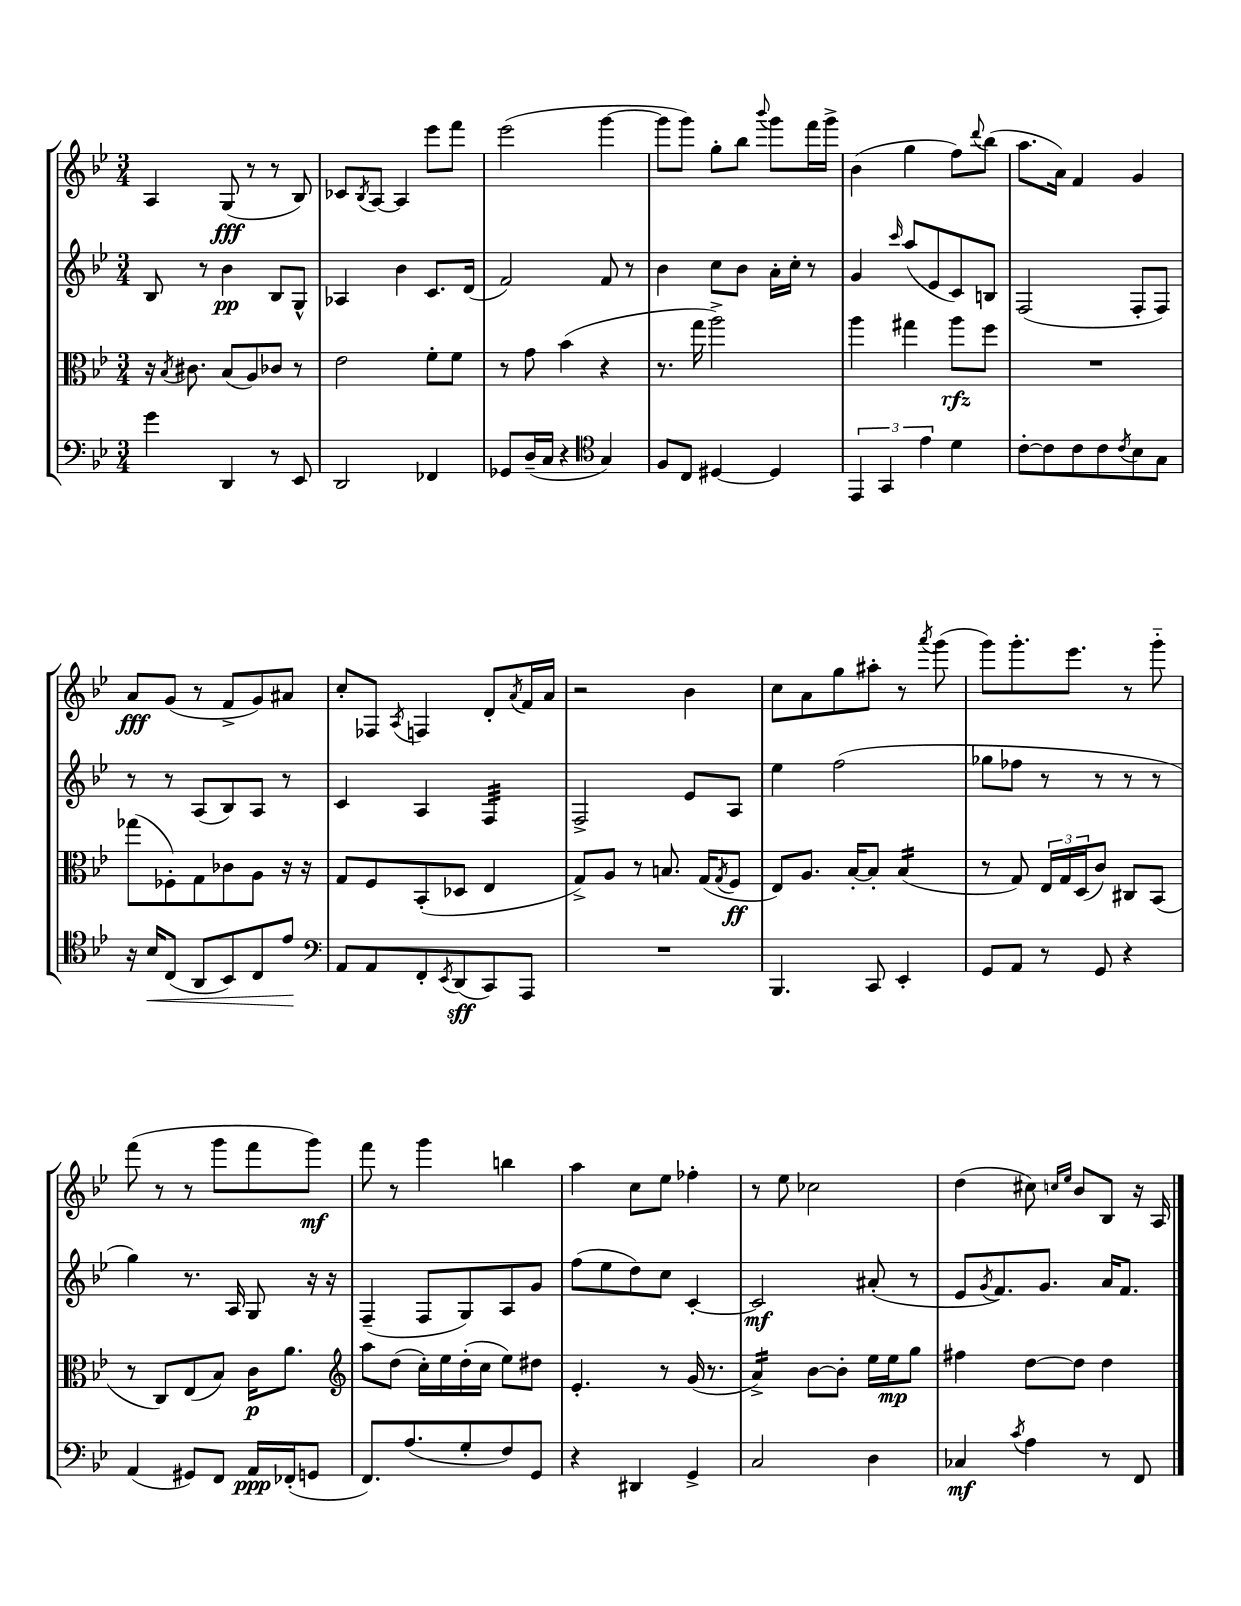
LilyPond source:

<<
\new StaffGroup <<
\new Staff = "s0" {
    \clef treble \key bes \major \numericTimeSignature \time 3/4
    a4 g8\fff( r8 r8 bes8) |
    ces'8 \acciaccatura { bes8 } a8~ a4 ees'''8 f'''8 |
    ees'''2( g'''4~ |
    g'''8 g'''8) g''8-. bes''8 \appoggiatura { bes'''8 } g'''8 f'''16 g'''16-> |
    bes'4( g''4 f''8) \appoggiatura { d'''8 } bes''8( |
    a''8. a'16) f'4 g'4 |
    a'8\fff g'8( r8 f'8-> g'8) ais'8 |
    c''8-. fes8 \acciaccatura { a8 } f4 d'8-. \acciaccatura { a'8 } f'16 a'16 |
    r2 bes'4 |
    c''8 a'8 g''8 ais''8-. r8 \acciaccatura { a'''8 } g'''8( |
    g'''8) g'''8.-. ees'''8. r8 g'''8-_ |
    f'''8( r8 r8 g'''8 f'''8 g'''8\mf) |
    f'''8 r8 g'''4 b''4 |
    a''4 c''8 ees''8 fes''4-. |
    r8 ees''8 ces''2 |
    d''4( cis''8) \grace { c''16 ees''16 } bes'8 bes8 r16 a16 \bar "|." |
}
\new Staff = "s1" {
    \clef treble \key bes \major \numericTimeSignature \time 3/4
    bes8 r8 bes'4\pp bes8 g8-^ |
    aes4 bes'4 c'8. d'16( |
    f'2) f'8 r8 |
    bes'4 c''8 bes'8 a'16-. c''16-. r8 |
    g'4 \grace { c'''16 } a''8( ees'8 c'8) b8 |
    f2( f8-. f8) |
    r8 r8 a8( bes8) a8 r8 |
    c'4 a4 f4:32 |
    f2-> ees'8 a8 |
    ees''4 f''2( |
    ges''8 fes''8 r8 r8 r8 r8 |
    g''4) r8. a16 g8 r16 r16 |
    f4--( f8 g8) a8 g'8 |
    f''8( ees''8 d''8) c''8 c'4~-. |
    c'2\mf ais'8-.( r8 |
    ees'8 \acciaccatura { g'8 } f'8.) g'8. a'16 f'8. \bar "|." |
}
\new Staff = "s2" {
    \clef alto \key bes \major \numericTimeSignature \time 3/4
    r16 \acciaccatura { bes8 } cis'8. bes8( a8) ces'8 r8 |
    ees'2 f'8-. f'8 |
    r8 g'8 bes'4( r4 |
    r8. g''16 a''2->) |
    a''4 gis''4 a''8\rfz f''8 |
    R2. |
    ges''8( fes8-.) g8 ces'8 a8 r16 r16 |
    g8 f8 bes,8-.( des8 ees4 |
    g8->) a8 r8 b8. g16( \acciaccatura { g8 } f8\ff |
    ees8) a8. bes16~-. bes8-. bes4:16( |
    r8 g8) \tuplet 3/2 { ees16 g16 d16( } c'8) cis8 bes,8( |
    r8 c8) ees8( bes8) c'16\p a'8. |
    \clef treble a''8 d''8( c''16-.) ees''16 d''16-.( c''16 ees''8) dis''8 |
    ees'4.-. r8 g'16( r8. |
    a'4:16->) bes'8~ bes'8-. ees''16 ees''16\mp g''8 |
    fis''4 d''8~ d''8 d''4 \bar "|." |
}
\new Staff = "s3" {
    \clef bass \key bes \major \numericTimeSignature \time 3/4
    g'4 d,4 r8 ees,8 |
    d,2 fes,4 |
    ges,8 d16--( c16 r4 \clef tenor g4) |
    f8 c8 dis4~ dis4 |
    \tuplet 3/2 { ees,4 g,4 ees'4 } d'4 |
    c'8~-. c'8 c'8 c'8 \acciaccatura { c'8 } bes8 g8 |
    r16 bes16\< c8( a,8 bes,8) c8 ees'8\! |
    \clef bass a,8 a,8 f,8-. \acciaccatura { ees,8 } d,8\sff( c,8) a,,8 |
    R2. |
    bes,,4. c,8 ees,4-. |
    g,8 a,8 r8 g,8 r4 |
    a,4( gis,8) f,8 a,16\ppp fes,16-.( g,8 |
    f,8.) a8.( g8-. f8) g,8 |
    r4 dis,4 g,4-> |
    c2 d4 |
    ces4\mf \acciaccatura { c'8 } a4 r8 f,8 \bar "|." |
}
>>
>>
\layout { \context { \Score \remove "Bar_number_engraver" } }
